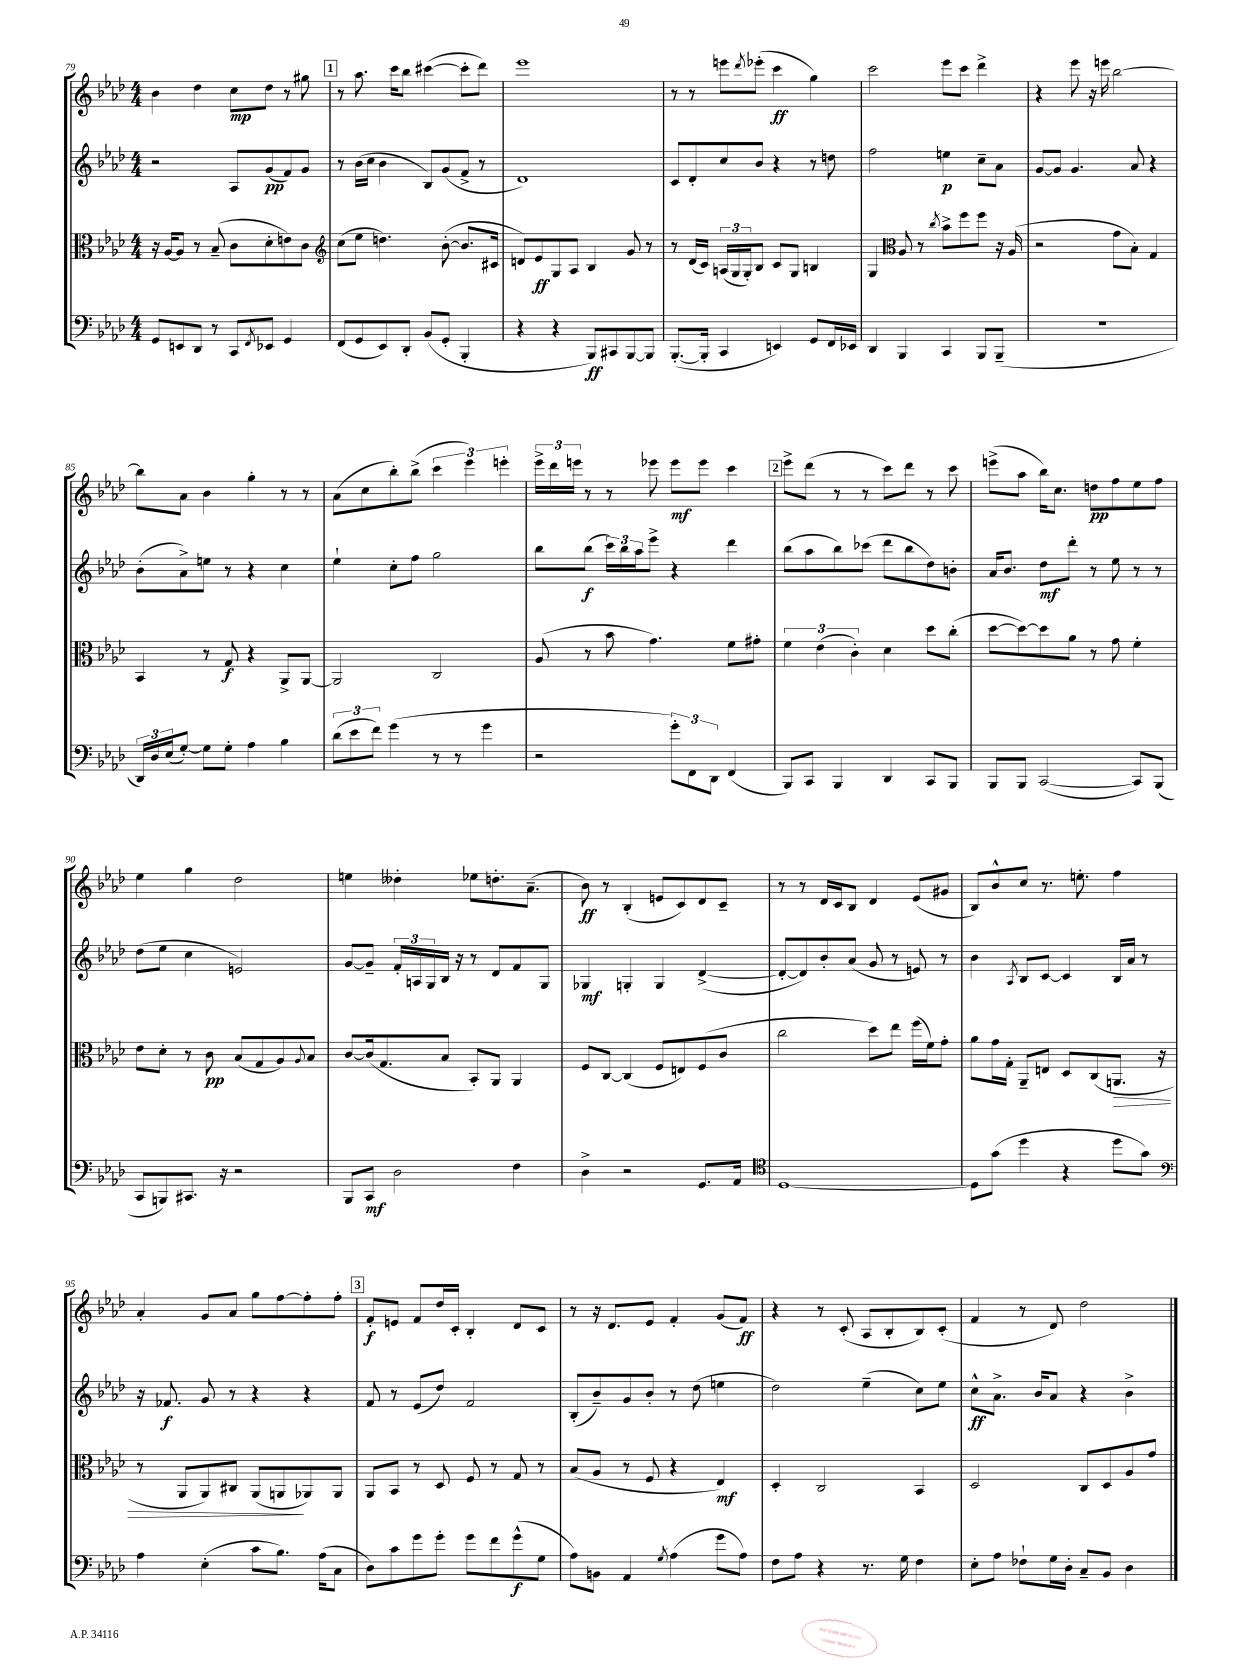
<<
\new StaffGroup <<
\new Staff = "s0" {
    \clef treble \key aes \major \numericTimeSignature \time 4/4
    bes'4 des''4 c''8\mp des''8 r8 gis''8 |
    \mark \markup { \box "1" } r8 aes''8. c'''16 bes''8 cis'''4~( cis'''8-. des'''8) |
    ees'''1 |
    r8 r8 e'''8 \acciaccatura { des'''8 } ees'''8-.( c'''4\ff g''4) |
    c'''2 ees'''8 c'''8 des'''4-> |
    r4 ees'''8 r16 e'''16 bes''2~ |
    bes''8 aes'8 bes'4 g''4-. r8 r8 |
    aes'8( c''8 bes''8-.) bes''8->( \tuplet 3/2 { c'''4 ees'''4) e'''4-. } |
    \tuplet 3/2 { ees'''16-> des'''16 e'''16 } r8 r8 ees'''8 ees'''8\mf ees'''8 c'''4 |
    \mark \markup { \box "2" } ees'''8-> des'''8( r8 r8 c'''8) des'''8 r8 c'''8 |
    e'''8->( aes''8 bes''16) c''8. d''8\pp f''8 ees''8 f''8 |
    ees''4 g''4 des''2 |
    e''4 deses''4-. ees''8 d''8.-. aes'8.--( |
    bes'8\ff) r8 bes4-.( e'8 c'8) des'8 c'8-- |
    r8 r8 des'16 c'16 bes8 des'4 ees'8( gis'8 |
    bes8) bes'8-^ c''8 r8. e''8.-. f''4 |
    aes'4-. g'8 aes'8 g''8 f''8~ f''8-. f''8-. |
    \mark \markup { \box "3" } f'8-.\f e'8 f'8 des''16 c'16-. bes4-. des'8 c'8 |
    r8 r16 des'8. ees'8 f'4-. g'8( f'8\ff) |
    r4 r8 c'8-.( aes8 bes8-. bes8) c'8-.( |
    f'4 r8 des'8) des''2 \bar "|." |
}
\new Staff = "s1" {
    \clef treble \key aes \major \numericTimeSignature \time 4/4
    r2 aes8 g'8\pp( f'8) g'8 |
    \mark \markup { \box "1" } r8 bes'16( c''16 bes'4 bes8) g'8( f'8-> r8 |
    des'1) |
    c'8 des'8-. c''8 bes'8 r4 r8 d''8 |
    f''2 e''4\p c''8-- aes'8 |
    g'8~ g'8 g'4. aes'8 r4 |
    bes'8-.( aes'8->) e''8 r8 r4 c''4 |
    ees''4-! c''8-. f''8 g''2 |
    bes''8 bes''8\f( \tuplet 3/2 { c'''16) bes''16 aes''16 } ees'''8-> r4 des'''4 |
    \mark \markup { \box "2" } bes''8( aes''8 bes''8) ces'''8( des'''8 bes''8 des''8) b'8-. |
    aes'16 bes'8. des''8\mf des'''8-. r8 ees''8 r8 r8 |
    des''8( ees''8 c''4 e'2) |
    g'8~ g'8-- \tuplet 3/2 { f'16-. a16 g16 } bes16 r16 r8 des'8 f'8 g8 |
    ges4\mf g4-. g4 des'4~->( |
    des'8~-. des'8) bes'8-. aes'8( g'8 r8 e'8) r8 |
    bes'4 \acciaccatura { aes8 } bes8 c'8~ c'4 bes16 aes'16 r8 |
    r16 fes'8.\f g'8 r8 r4 r4 |
    \mark \markup { \box "3" } f'8 r8 ees'8( des''8) f'2 |
    bes8-.( bes'8--) g'8 bes'8-. r8 des''8( e''4 |
    des''2) ees''4--( c''8) ees''8 |
    c''8-^\ff aes'8.-> bes'16 aes'8 r4 bes'4-> \bar "|." |
}
\new Staff = "s2" {
    \clef alto \key aes \major \numericTimeSignature \time 4/4
    r16 aes16~ aes8 r8 bes8--( c'8 des'8-. e'8) c'8 |
    \mark \markup { \box "1" } \clef treble c''8( ees''8 d''4.) bes'8~-.( bes'8. cis'16 |
    d'8) ees'8\ff g8 aes8 bes4 g'8 r8 |
    r8 des'16( c'16) \tuplet 3/2 { a16( g16 g16-.) } bes8 c'8 g8 b4 |
    g4 \clef alto aes8 r8 \acciaccatura { c''8 } bes'8-> f''8 f''8 r16 aes16( |
    r2 g'8 bes8-.) g4 |
    bes,4 r8 g8\f r4 aes,8-> aes,8~ |
    aes,2 c2 |
    aes8( r8 bes'8 g'4.) f'8 gis'8-. |
    \mark \markup { \box "2" } \tuplet 3/2 { f'4 ees'4( c'4-.) } des'4 des''8 c''8-.( |
    des''8~ des''8~) des''8 aes'8 r8 g'8 f'4-. |
    ees'8 des'8-. r8 c'8\pp bes8( g8 aes8) \appoggiatura { aes8 } bes8 |
    c'8~ c'16( g8. bes8 bes,8-.) aes,8 aes,4 |
    f8 c8~ c4( f8 e8) f8( c'8 |
    c''2 des''8) ees''8 f''16( f'16) g'8-. |
    aes'8 g'16 g16-. aes,8-- e8 des8 c8( a,8.\> r16 |
    r8 aes,8 aes,8) cis8 aes,8( a,8\! aes,8) aes,8 |
    \mark \markup { \box "3" } aes,8 bes,8 r8 des8 f8 r8 g8 r8 |
    bes8( aes8 r8 f8 r4 ees4\mf) |
    des4-. c2 bes,4 |
    des2 c8 des8 aes8 g'8 \bar "|." |
}
\new Staff = "s3" {
    \clef bass \key aes \major \numericTimeSignature \time 4/4
    g,8 e,8 des,8 r8 c,8 \acciaccatura { f,8 } ees,8 g,4 |
    \mark \markup { \box "1" } f,8( g,8 ees,8) des,8-. bes,8( g,8-. bes,,4-. |
    r4 r4 bes,,8\ff) cis,8 bes,,8~ bes,,8 |
    bes,,8.~-.( bes,,16-. c,4 e,4) g,8 f,16 ees,16 |
    des,4 bes,,4 c,4 bes,,8 bes,,8--( |
    R1 |
    \tuplet 3/2 { des,16) des16 ees16( } g8~-.) g8 g8-. aes4 bes4 |
    \tuplet 3/2 { des'8( ees'8 f'8) } g'4( r8 r8 g'4 |
    r2 \tuplet 3/2 { g'8-.) f,8 des,8 } f,4( |
    \mark \markup { \box "2" } bes,,8) c,8 bes,,4 des,4 c,8 bes,,8 |
    bes,,8 bes,,8 c,2~( c,8) bes,,8( |
    c,8 b,,8) cis,8. r16 r2 |
    bes,,8 c,8\mf des2 f4 |
    des4-> r2 g,8. aes,16 |
    \clef tenor des1~ |
    des8 g'8( des''4 r4 des''8 g'8) |
    \clef bass aes4 ees4-.( c'8 bes8.) aes16( c8 |
    \mark \markup { \box "3" } des8) c'8 g'8 g'8-. g'8 f'8 g'8-^\f( g8 |
    aes8) b,8 aes,4 \acciaccatura { g8 } aes4( g'8 aes8) |
    f8 aes8 r4 r8. g16 f4 |
    ees8-. aes8 fes8-! g16 des16-. c8-- bes,8 des4 \bar "|." |
}
>>
>>
\layout { \context { \Score currentBarNumber = #79 } }
